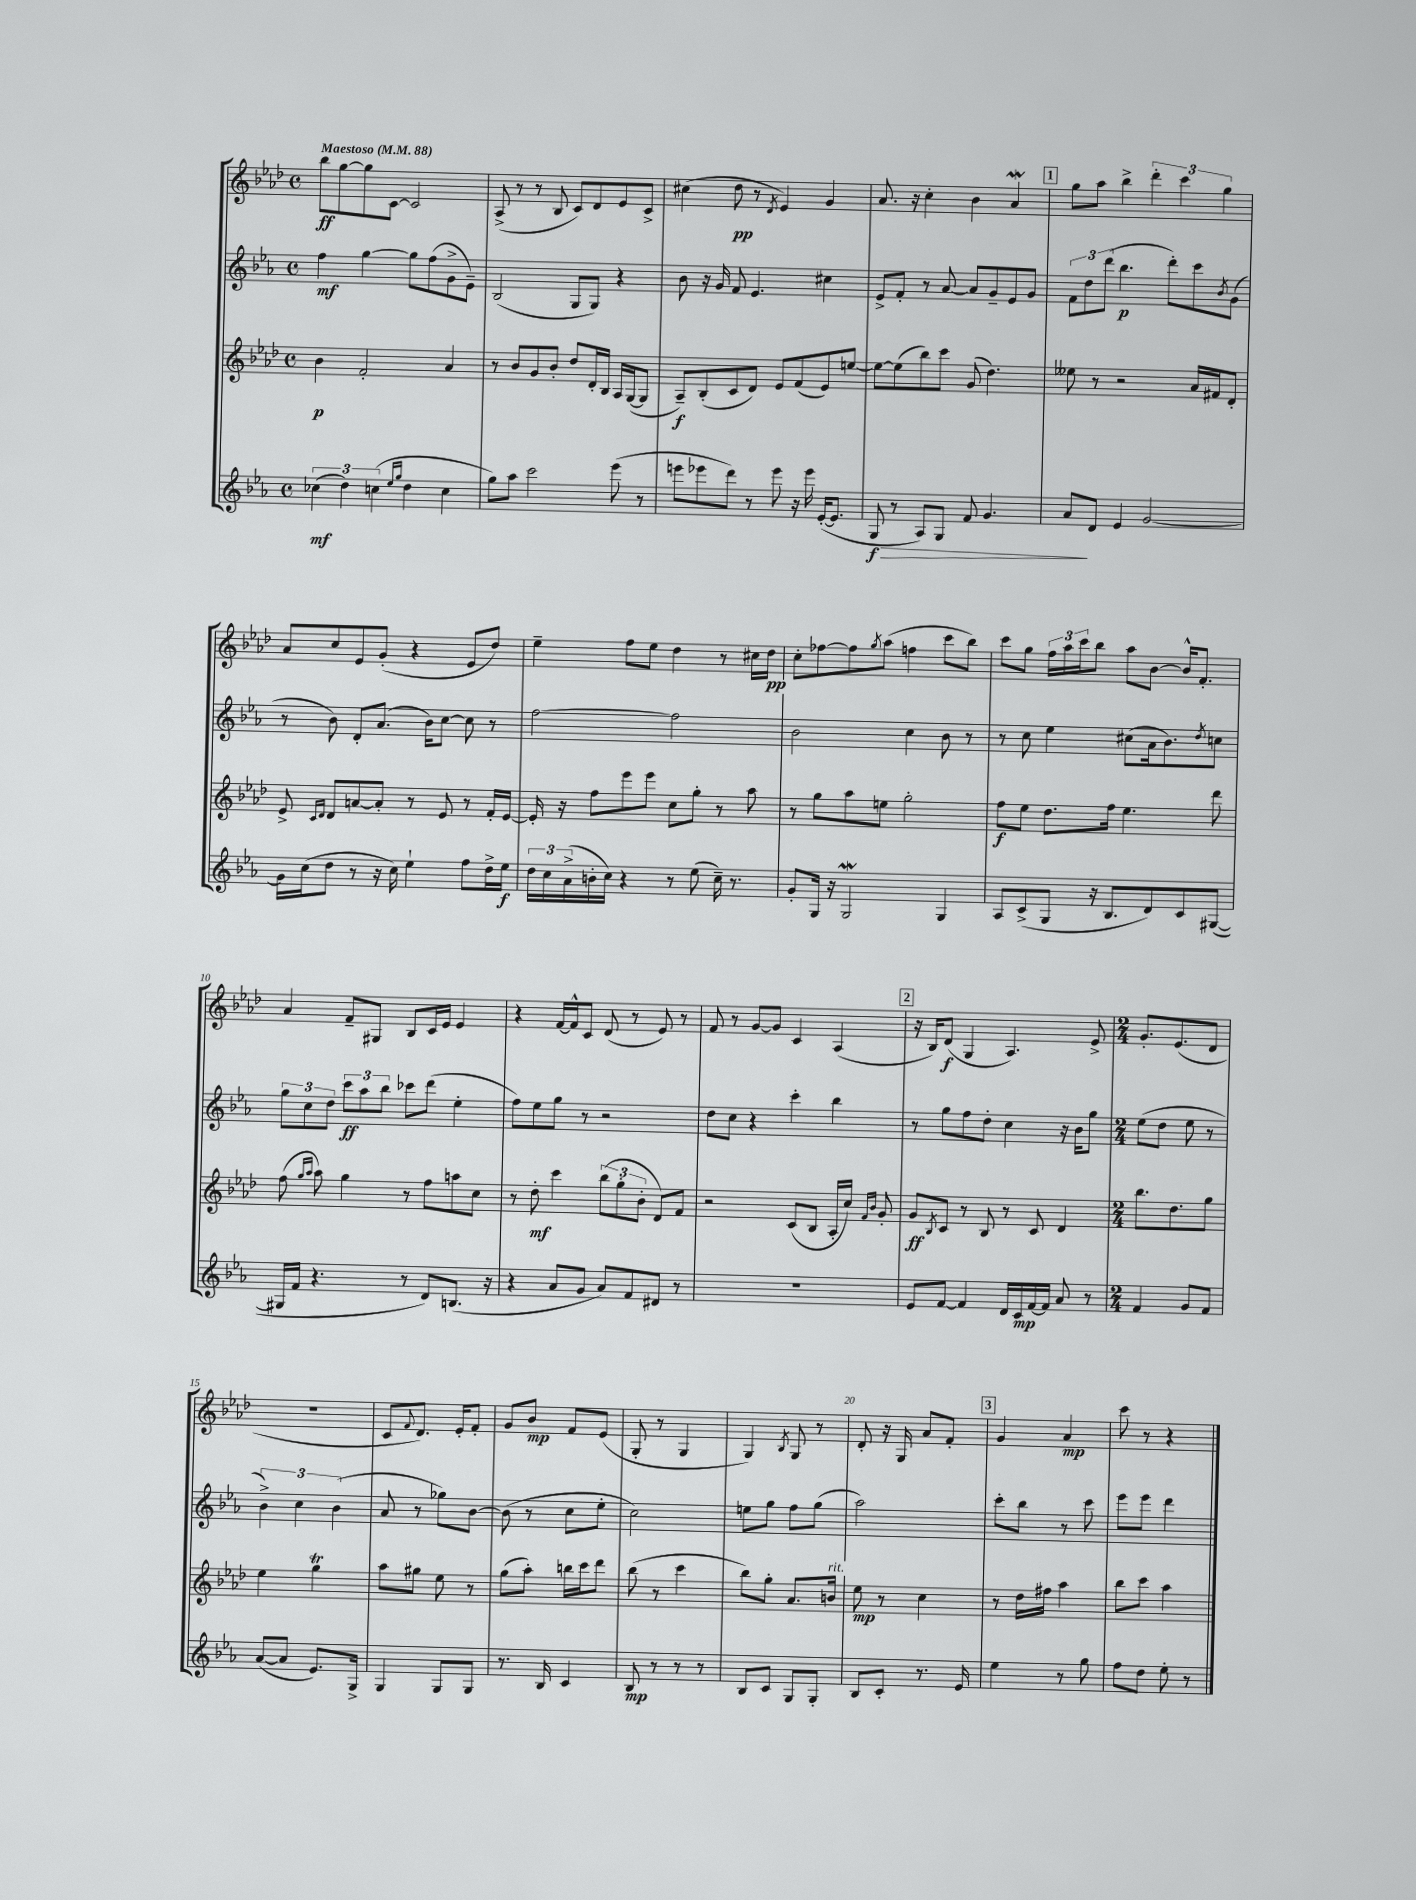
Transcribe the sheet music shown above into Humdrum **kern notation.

**kern	**dynam	**kern	**dynam	**kern	**dynam	**kern	**dynam
*part4	*part4	*part3	*part3	*part2	*part2	*part1	*part1
*staff4	*staff4	*staff3	*staff3	*staff2	*staff2	*staff1	*staff1
*clefG2	*	*clefG2	*	*clefG2	*	*clefG2	*
*k[b-e-a-]	*	*k[b-e-a-d-]	*	*k[b-e-a-]	*	*k[b-e-a-d-]	*
*M4/4	*	*M4/4	*	*M4/4	*	*M4/4	*
*met(c)	*	*met(c)	*	*met(c)	*	*met(c)	*
*MM88	*	*MM88	*	*MM88	*	*MM88	*
=1	=1	=1	=1	=1	=1	=1	=1
!	!	!	!	!	!	!LO:TX:a:B:t=Maestoso	!
(6cc-X\	mf	4b-\	p	4ff\	mf	8bb-\L	ff
.	.	.	.	.	.	[8gg\	.
6dd\)	.	.	.	.	.	.	.
.	.	2f'/	.	[4gg\	.	8gg\]	.
(6ccn\	.	.	.	.	.	.	.
.	.	.	.	.	.	[8c\J	.
16qqee-/LL	.	.	.	.	.	.	.
16qqgg/JJ	.	.	.	.	.	.	.
4dd\	.	.	.	8gg\L]	.	2c/]	.
.	.	.	.	(8ff\	.	.	.
4cc\	.	4a-/	.	8g^\	.	.	.
.	.	.	.	8e-~\J)	.	.	.
=2	=2	=2	=2	=2	=2	=2	=2
8gg\L)	.	8r	.	(2B-/	.	(8A-^/	.
8aa-\J	.	8b-/L	.	.	.	8r	.
2ccc\	.	8g/	.	.	.	8r	.
.	.	8b-'/J	.	.	.	8B-/	.
.	.	8dd-/L	.	8G/L	.	8c/L)	.
.	.	16d-'/L	.	8G/J)	.	8d-/	.
.	.	16B-/JJ	.	.	.	.	.
(8eee-\	.	16A-/LL	.	4r	.	8e-/	.
.	.	([16G/J	.	.	.	.	.
8r	.	8G/J]	.	.	.	8c^/J	.
=3	=3	=3	=3	=3	=3	=3	=3
8eeen\L	.	8A-~/L)	f	8b-\	.	(4cc#X\	.
8eee-X\	.	(8B-'/	.	16r	.	.	.
.	.	.	.	16g/	.	.	.
8ddd\J)	.	8c/	.	8f/	.	8dd-\	pp
8r	.	8d-/J)	.	4.e-/	.	8r	.
.	.	.	.	.	.	8qd-/	.
8eee-\	.	8e-/L	.	.	.	4e-/)	.
16r	.	(8f/	.	.	.	.	.
16eee-\	.	.	.	.	.	.	.
([16e-'/KL	.	8e-/)	.	4cc#X\	.	4g/	.
8.e-/J]	.	.	.	.	.	.	.
.	.	[8een/J	.	.	.	.	.
=4	=4	=4	=4	=4	=4	=4	=4
!	!LO:HP:b	!	!	!	!	!	!
8G/	> f	8ee\L_	.	8e-^/L	.	8.a-/	.
8r	.	(8ee\]	.	8f'/J	.	.	.
.	.	.	.	.	.	16r	.
8A-/L)	.	8bb-\)	.	8r	.	4cc'\	.
8G/J	.	8ccc\J	.	[8a-/	.	.	.
8f/	.	(8g/	.	8a-/L]	.	4b-\	.
4.g/	.	4.dd-\)	.	8g~/	.	.	.
.	.	.	.	8e-/	.	4a-w/	.
.	.	.	.	8g/J	.	.	.
!!LO:REH:place=s1:t=1
=5	=5	=5	=5	=5	=5	=5	=5
8a-/L	.	8ee--X\	.	12f\L	.	8gg\L	.
.	.	.	.	12dd\	.	.	.
8d/J	]	8r	.	.	.	8aa-\J	.
.	.	.	.	(12ddd\J	.	.	.
4e-/	.	2r	.	4.bb-\	p	4bb-^\	.
[2g/	.	.	.	.	.	6ddd-'\	.
.	.	.	.	8ddd'\L)	.	.	.
.	.	.	.	.	.	6ccc\	.
.	.	16a-/LL	.	8ccc\	.	.	.
.	.	16f#X/J	.	.	.	.	.
.	.	.	.	.	.	6gg\	.
.	.	.	.	8qb-/	.	.	.
.	.	8d-'/J	.	(8g\J	.	.	.
!!LO:LB:g=z
=6	=6	=6	=6	=6	=6	=6	=6
16g\LL]	.	8e-^/	.	8r	.	8a-/L	.
(16cc\J	.	.	.	.	.	.	.
.	.	16qqc/LL	.	.	.	.	.
.	.	16qqd-/JJ	.	.	.	.	.
8dd\J	.	8d-/L	.	8b-\)	.	8cc/	.
8r	.	[8an/	.	8d'/L	.	8e-/	.
16r	.	8a'/J]	.	(8.a-/J	.	(8g'/J	.
16cc\)	.	.	.	.	.	.	.
4ee-`\	.	8r	.	.	.	4r	.
.	.	.	.	16b-\KL)	.	.	.
.	.	8e-/	.	[8cc\J	.	.	.
8ff\L	.	8r	.	8cc\]	.	8e-/L	.
16dd^\L	.	16f'/LL	.	8r	.	8dd-/J)	.
16ee-\JJ	f	[16e-/JJ	.	.	.	.	.
=7	=7	=7	=7	=7	=7	=7	=7
24dd\LL	.	16e-'/]	.	[2ff\	.	4ee-~\	.
24cc\	.	.	.	.	.	.	.
.	.	16r	.	.	.	.	.
(24a-^\	.	.	.	.	.	.	.
16bn'\	.	8ff\L	.	.	.	.	.
16cc\JJ)	.	.	.	.	.	.	.
4r	.	8eee-\	.	.	.	8ff\L	.
.	.	8eee-\J	.	.	.	8ee-\J	.
8r	.	8cc\L	.	2ff\]	.	4dd-\	.
(8ee-\	.	8gg'\J	.	.	.	.	.
16cc~\)	.	8r	.	.	.	8r	.
8.r	.	.	.	.	.	.	.
.	.	8aa-\	.	.	.	16cc#X\LL	.
.	.	.	.	.	.	16dd-\JJ	pp
=8	=8	=8	=8	=8	=8	=8	=8
8g'/L	.	8r	.	2b-\	.	8cc'\L	.
16G/Jk	.	8gg\L	.	.	.	[8ff-X\	.
16r	.	.	.	.	.	.	.
2GW/	.	8aa-\	.	.	.	8ff-\]	.
.	.	.	.	.	.	8qgg/	.
.	.	8een\J	.	.	.	(8aa-\J	.
.	.	2gg'\	.	4cc\	.	4ffn\	.
4G/	.	.	.	8b-\	.	8ccc\L	.
.	.	.	.	8r	.	8bb-\J)	.
=9	=9	=9	=9	=9	=9	=9	=9
8A-/L	.	8ff\L	f	8r	.	8ccc\L	.
(8c^/	.	8ee-\J	.	8cc\	.	8gg\J	.
8G/J	.	8.dd-\L	.	4ee-\	.	24ff\LL	.
.	.	.	.	.	.	24aa-\	.
.	.	.	.	.	.	24ccc\J	.
16r	.	.	.	.	.	8bb-\J	.
8.B-/L	.	16ff\Jk	.	.	.	.	.
.	.	4.ee-\	.	(8cc#X\L	.	8aa-\L	.
8d/)	.	.	.	16a-\k	.	[8b-\J	.
.	.	.	.	8.b-\)	.	.	.
8c/	.	.	.	.	.	16b-^^/KL]	.
.	.	.	.	.	.	8.f'/J	.
.	.	.	.	8qdd/	.	.	.
([8G#X/J	.	8ddd-\	.	8ccn\J	.	.	.
!!LO:LB:g=z
=10	=10	=10	=10	=10	=10	=10	=10
16G#X/LL]	.	(8ff\	.	12gg\L	.	4a-/	.
16f/JJ	.	.	.	.	.	.	.
.	.	.	.	12cc\	.	.	.
.	.	16qqgg/LL	.	.	.	.	.
.	.	16qqaa-/JJ	.	.	.	.	.
4.r	.	8aa-\)	.	.	.	.	.
.	.	.	.	12dd\J	.	.	.
.	.	4gg\	.	12ccc\L	ff	8f~/L	.
.	.	.	.	12aa-\	.	.	.
.	.	.	.	.	.	8G#X/J	.
.	.	.	.	12bb-\J	.	.	.
8r	.	8r	.	8ccc-X\L	.	8B-/L	.
8d/L)	.	8ff\L	.	(8ddd\J	.	16c/L	.
.	.	.	.	.	.	16e-/JJ	.
(8.Bn/J	.	8aan\	.	4ee-'\	.	4e-/	.
.	.	8cc\J	.	.	.	.	.
16r	.	.	.	.	.	.	.
=11	=11	=11	=11	=11	=11	=11	=11
4r	.	8r	.	8ff\L)	.	4r	.
.	.	8dd-'\	mf	8ee-\	.	.	.
8a-/L	.	4ccc\	.	8gg\J	.	[16f/LL	.
.	.	.	.	.	.	16f^^/J]	.
8g/J	.	.	.	8r	.	8c/J	.
8a-/L)	.	(12bb-\L	.	2r	.	(8d-/	.
.	.	12gg'\	.	.	.	.	.
8f/	.	.	.	.	.	8r	.
.	.	12b-'\J	.	.	.	.	.
8d#X/J	.	8d-/L)	.	.	.	8e-/)	.
8r	.	8f/J	.	.	.	8r	.
=12	=12	=12	=12	=12	=12	=12	=12
1r	.	2r	.	8dd\L	.	8f/	.
.	.	.	.	8cc\J	.	8r	.
.	.	.	.	4r	.	[8g/L	.
.	.	.	.	.	.	8g/J]	.
.	.	(8c/L	.	4ccc'\	.	4c/	.
.	.	8B-/J	.	.	.	.	.
.	.	16A-'/LL	.	4bb-\	.	(4A-/	.
.	.	16cc/JJ)	.	.	.	.	.
.	.	16qqf/LL	.	.	.	.	.
.	.	16qqb-/JJ	.	.	.	.	.
.	.	8g'/	.	.	.	.	.
!!LO:REH:place=s1:t=2
=13	=13	=13	=13	=13	=13	=13	=13
8e-/L	.	8g/L	ff	8r	.	16r	.
.	.	.	.	.	.	16B-/KL)	.
.	.	8qB-/	.	.	.	.	.
[8f/J	.	8c/J	.	8gg\L	.	(8d-/J	f
4f/]	.	8r	.	8ff\	.	4G/	.
.	.	8B-/	.	8dd'\J	.	.	.
16d/LL	.	8r	.	4cc\	.	4.A-/)	.
16c/	mp	.	.	.	.	.	.
[16f/	.	8c/	.	.	.	.	.
16f/JJ]	.	.	.	.	.	.	.
8a-/	.	4d-/	.	16r	.	.	.
.	.	.	.	16b-\KL	.	.	.
8r	.	.	.	8gg\J	.	8e-^/	.
=14	=14	=14	=14	=14	=14	=14	=14
*M2/4	*	*M2/4	*	*M2/4	*	*M2/4	*
4f/	.	8.bb-\L	.	(8ee-\L	.	8.g'/L	.
.	.	.	.	8dd\J	.	.	.
.	.	8.dd-\	.	.	.	(8.e-/	.
8g/L	.	.	.	8ee-\	.	.	.
8f/J	.	8gg\J	.	8r	.	8d-/J	.
!!LO:LB:g=z
=15	=15	=15	=15	=15	=15	=15	=15
([8a-/L	.	4ee-\	.	6b-^\)	.	2r	.
8a-/J]	.	.	.	.	.	.	.
.	.	.	.	6cc\	.	.	.
8.e-/L)	.	4ggt\	.	.	.	.	.
.	.	.	.	(6b-\	.	.	.
16G^/Jk	.	.	.	.	.	.	.
=16	=16	=16	=16	=16	=16	=16	=16
4G/	.	8aa-\L	.	8a-/	.	8c/L	.
.	.	.	.	.	.	8qqf/	.
.	.	8gg#X\J	.	8r	.	8.d-/J)	.
8G/L	.	8ee-\	.	8gg-X\L)	.	.	.
.	.	.	.	.	.	16e-'/KL	.
8G/J	.	8r	.	[8b-\J	.	8f'/J	.
=17	=17	=17	=17	=17	=17	=17	=17
8.r	.	(8gg\L	.	(8b-\]	.	8g/L	.
.	.	8aa-'\J)	.	8r	.	8b-/J	mp
16B-/	.	.	.	.	.	.	.
4c/	.	16bbn\LL	.	8cc\L	.	8f/L	.
.	.	16ccc\J	.	.	.	.	.
.	.	8ddd-\J	.	8ee-'\J	.	(8e-/J	.
=18	=18	=18	=18	=18	=18	=18	=18
8B-/	mp	(8bb-\	.	2cc\)	.	8G'/	.
8r	.	8r	.	.	.	8r	.
8r	.	4ccc\	.	.	.	4G/	.
8r	.	.	.	.	.	.	.
=19	=19	=19	=19	=19	=19	=19	=19
8B-/L	.	8bb-\L)	.	8een\L	.	4G/)	.
8c/J	.	8gg'\J	.	8gg\J	.	.	.
.	.	.	.	.	.	8qB-/	.
8G/L	.	8.a-/L	.	8ff\L	.	8G/	.
8G'/J	.	.	.	(8gg\J	.	8r	.
!	!	!LO:TX:a:i:t=rit.	!	!	!	!	!
.	.	16bn/Jk	.	.	.	.	.
=20	=20	=20	=20	=20	=20	=20	=20
8B-/L	.	8ee-\	mp	2aa-\)	.	8d-'/	.
8c'/J	.	8r	.	.	.	16r	.
.	.	.	.	.	.	16G/	.
8.r	.	4cc\	.	.	.	8a-/L	.
.	.	.	.	.	.	8f'/J	.
16e-/	.	.	.	.	.	.	.
!!LO:REH:place=s1:t=3
=21	=21	=21	=21	=21	=21	=21	=21
4ee-\	.	8r	.	8ccc'\L	.	4g/	.
.	.	16dd-\LL	.	8bb-\J	.	.	.
.	.	16ff#X\JJ	.	.	.	.	.
8r	.	4aa-\	.	8r	.	4a-/	mp
8gg\	.	.	.	8ccc\	.	.	.
=22	=22	=22	=22	=22	=22	=22	=22
8ff\L	.	8bb-\L	.	8eee-\L	.	8ccc\	.
8dd\J	.	8ccc\J	.	8eee-\J	.	8r	.
8ee-'\	.	4aa-\	.	4ddd\	.	4r	.
8r	.	.	.	.	.	.	.
==	==	==	==	==	==	==	==
*-	*-	*-	*-	*-	*-	*-	*-
